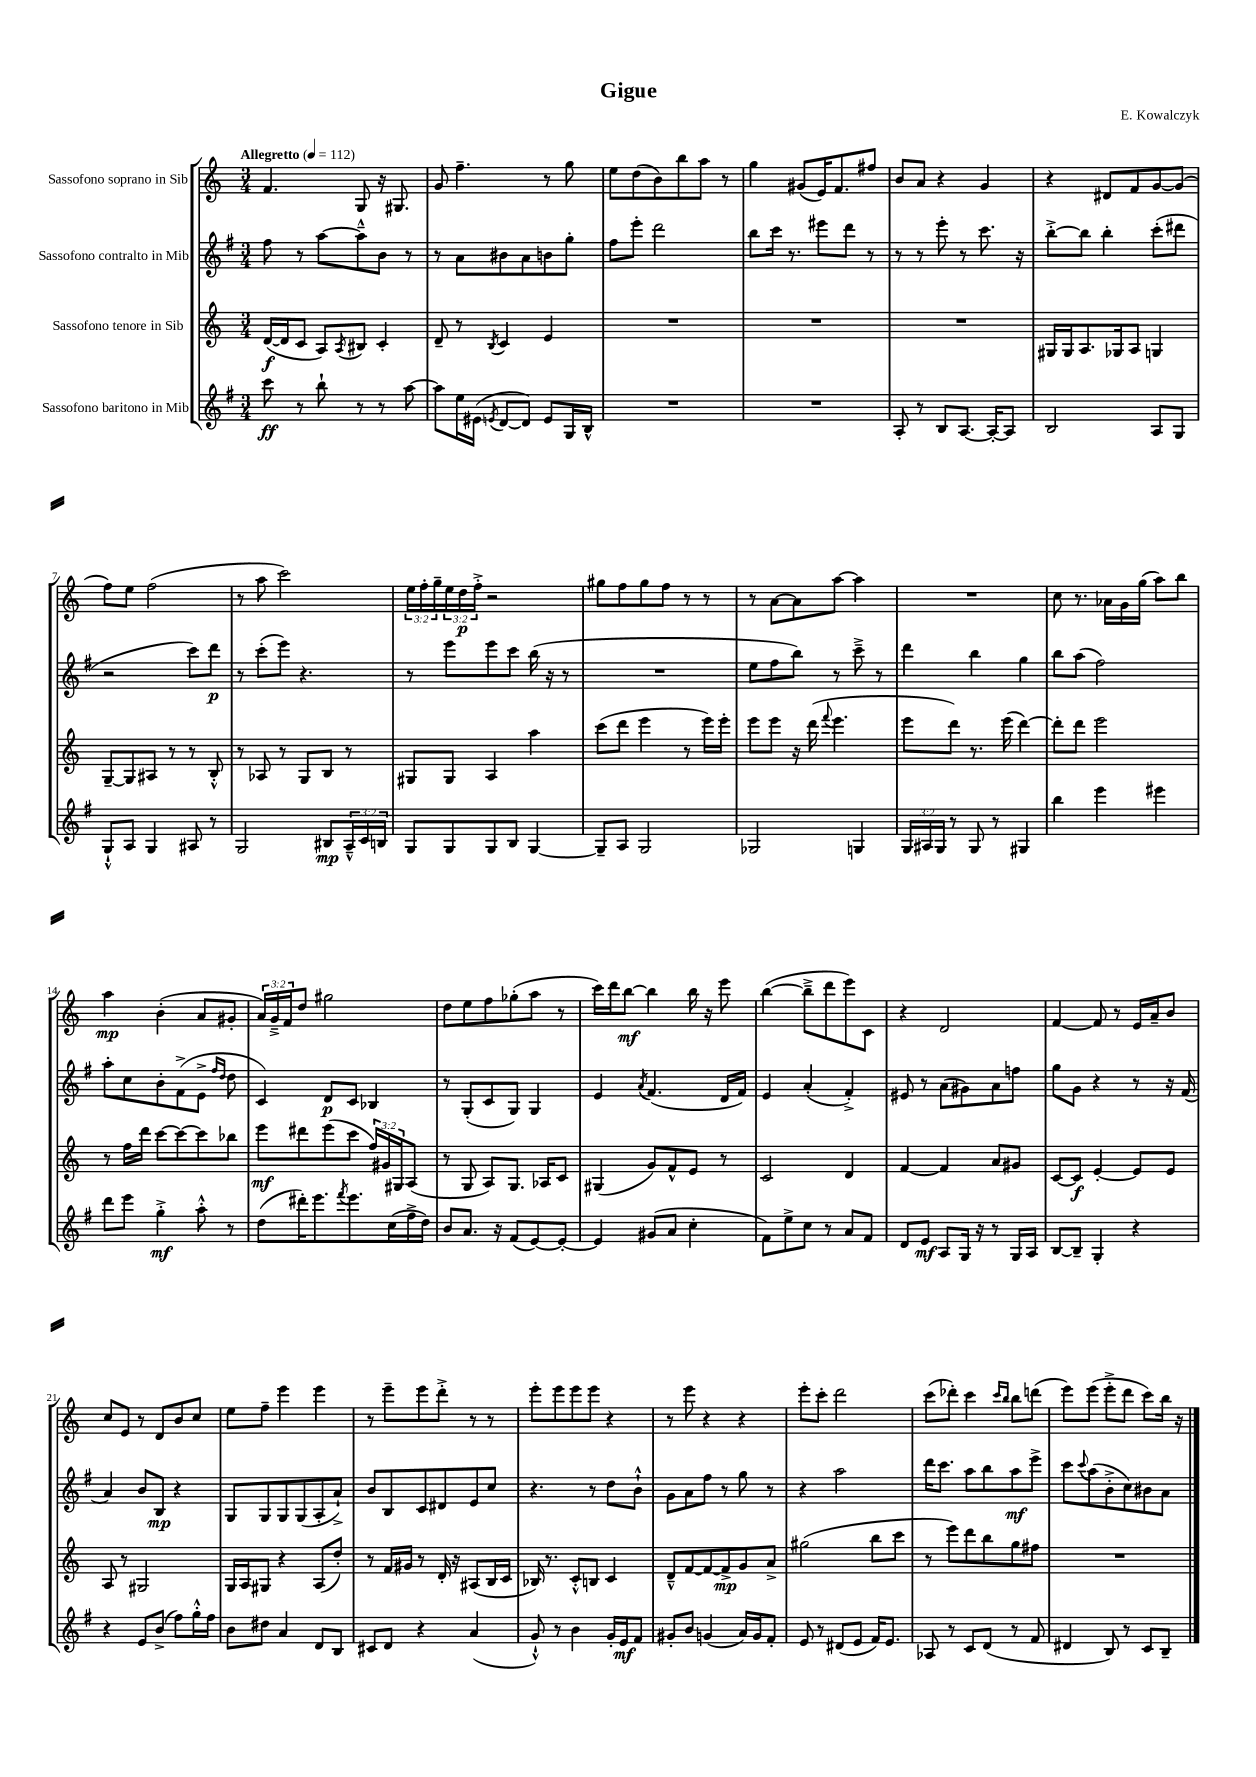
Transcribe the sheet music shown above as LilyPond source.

\header { title = "Gigue" composer = "E. Kowalczyk" }
<<
\new StaffGroup <<
\new Staff = "s0" \with { instrumentName = "Sassofono soprano in Sib" } {
    \clef treble \key c \major \numericTimeSignature \time 3/4 \override Staff.TupletNumber.text = #tuplet-number::calc-fraction-text \tempo "Allegretto" 4 = 112
    f'4. g8 r16 gis8. |
    g'8 f''4.-- r8 g''8 |
    e''8 d''8( b'8) b''8 a''8 r8 |
    g''4 gis'8( e'16) f'8. fis''8 |
    b'8 a'8 r4 g'4 |
    r4 dis'8 f'8 g'8~ g'8( |
    f''8) e''8 f''2( |
    r8 a''8 c'''2) |
    \tuplet 3/2 { e''16 f''16-. g''16-- } \tuplet 3/2 { e''16 d''16\p f''16-.-> } r2 |
    gis''8 f''8 gis''8 f''8 r8 r8 |
    r8 a'8~ a'8 a''8~ a''4 |
    R2. |
    c''8 r8. aes'16 g'16 g''16( a''8) b''8 |
    a''4\mp b'4-.( a'8 gis'8-. |
    \tuplet 3/2 { a'16) g'16---> f'16 } d''8 gis''2 |
    d''8 e''8 f''8 ges''8-.( a''8 r8 |
    c'''16) d'''16 b''8~\mf b''4 b''16 r16 e'''8 |
    b''4~( b''8---> d'''8 e'''8) c'8 |
    r4 d'2 |
    f'4~ f'8 r8 e'16 a'16-- b'8 |
    c''8 e'8 r8 d'8 b'8 c''8 |
    e''8 f''8-- e'''4 e'''4 |
    r8 e'''8-- e'''8 d'''8-.-> r8 r8 |
    e'''8-. e'''8 e'''8 e'''8 r4 |
    r8 e'''8 r4 r4 |
    e'''8-. c'''8-. d'''2 |
    c'''8( des'''8-.) c'''4 \grace { c'''16 b''16 } b''8 d'''8( |
    e'''8) e'''8( e'''8-.-> d'''8 c'''8) b''16 r16 \bar "|." |
}
\new Staff = "s1" \with { instrumentName = "Sassofono contralto in Mib" } {
    \clef treble \key g \major \numericTimeSignature \time 3/4
    fis''8 r8 a''8~ a''8---^ b'8 r8 |
    r8 a'8 bis'8 a'8 b'8 g''8-. |
    fis''8 e'''8-. d'''2 |
    b''8 c'''16 r8. eis'''8 d'''8 r8 |
    r8 r8 e'''8-. r8 c'''8. r16 |
    b''8~-.-> b''8 b''4-. c'''8-.( dis'''8 |
    r2 c'''8) d'''8\p |
    r8 c'''8-.( e'''8) r4. |
    r8 e'''8 e'''8 c'''8 b''16( r16 r8 |
    R2. |
    e''8 fis''8 b''8) r8 c'''8---> r8 |
    d'''4 b''4 g''4 |
    b''8 a''8( fis''2) |
    a''8-. c''8 b'8-. fis'8->( e'8-> \grace { fis''16 d''16 } d''8 |
    c'4) d'8\p c'8 bes4 |
    r8 g8-.( c'8 g8) g4 |
    e'4 \acciaccatura { a'8 } fis'4.( d'16 fis'16) |
    e'4 a'4-.( fis'4-.->) |
    eis'8 r8 a'8( gis'8) a'8 f''8 |
    g''8 g'8 r4 r8 r16 fis'16( |
    a'4) b'8 b8\mp r4 |
    g8 g8 g8 g8( a8-. a'8-!->) |
    b'8 b8 c'8 dis'8 e'8 c''8 |
    r4. r8 d''8 b'8-!-^ |
    g'8 a'8 fis''8 r8 g''8 r8 |
    r4 a''2 |
    d'''16 c'''8. a''8 b''8 a''8\mf e'''8-> |
    c'''8 \appoggiatura { c'''8 } a''8( b'8-.-> c''8) bis'8 a'8 \bar "|." |
}
\new Staff = "s2" \with { instrumentName = "Sassofono tenore in Sib" } {
    \clef treble \key c \major \numericTimeSignature \time 3/4 \override Staff.TupletNumber.text = #tuplet-number::calc-fraction-text
    d'16~\f( d'16 c'8 a8) \acciaccatura { a8 } bis8 c'4-. |
    d'8-- r8 \acciaccatura { b8 } c'4 e'4 |
    R2. |
    R2. |
    R2. |
    gis16 gis16 a8. ges16 a8 g4 |
    g8~-- g8 ais8 r8 r8 b8-.-^ |
    r8 aes8 r8 g8 b8 r8 |
    gis8 gis8 a4 a''4 |
    c'''8( d'''8 e'''4 r8 e'''16) e'''16-. |
    e'''8 e'''8 r16 d'''16( \appoggiatura { f'''8 } e'''4. |
    e'''8 d'''8) r8. e'''16( d'''4~) |
    d'''8-. d'''8 e'''2 |
    r8 f''16 d'''16 c'''8~ c'''8~ c'''8 bes''8 |
    e'''8\mf dis'''8 e'''8( c'''8 \tuplet 3/2 { f''16) gis'16 gis16 } a8( |
    r8 g8 a8) g8. aes16 c'8 |
    gis4( g'8) f'8-^ e'8 r8 |
    c'2 d'4 |
    f'4~ f'4 a'8 gis'8 |
    c'8~ c'8\f e'4~-. e'8 e'8 |
    a8 r8 gis2 |
    g16 a16 gis8 r4 a8( d''8-.) |
    r8 f'16 gis'16 r8 d'16-. r16 ais8( b16 c'16 |
    bes16) r8. c'8-.-^ b8 c'4 |
    d'8---^ f'8~ f'8~ f'8->\mp g'8 a'8-> |
    gis''2( b''8 c'''8 |
    r8 e'''8) d'''8 b''8 g''8 fis''8 |
    R2. \bar "|." |
}
\new Staff = "s3" \with { instrumentName = "Sassofono baritono in Mib" } {
    \clef treble \key g \major \numericTimeSignature \time 3/4 \override Staff.TupletNumber.text = #tuplet-number::calc-fraction-text
    c'''8\ff r8 b''8-! r8 r8 a''8~ |
    a''8 e''16 eis'16( \acciaccatura { e'8 } d'8~ d'8) e'8 g16 b16-^ |
    R2. |
    R2. |
    a8-. r8 b8 a8.~ a16~-. a8 |
    b2 a8 g8 |
    g8-!-^ a8 g4 ais8 r8 |
    g2 bis8\mp \tuplet 3/2 { a16---^ c'16 b16 } |
    g8 g8 g8 b8 g4~ |
    g8-- a8 g2 |
    ges2 g4 |
    \tuplet 3/2 { g16 ais16 g16 } r8 g8 r8 gis4 |
    b''4 e'''4 eis'''4 |
    d'''8 e'''8 g''4-.->\mf a''8-.-^ r8 |
    d''8( dis'''16-.) e'''8. \acciaccatura { fis'''8 } e'''8. c''16( fis''16-> d''16) |
    b'8 a'8. r16 fis'8( e'8~) e'8~-. |
    e'4 gis'8( a'8 c''4-. |
    fis'8) e''8-> c''8 r8 a'8 fis'8 |
    d'8 e'8\mf a8 g16 r16 r8 g16 a16 |
    b8~ b8-- g4-. r4 |
    r4 e'8 b'8->( fis''8) g''16-.-^ fis''16 |
    b'8 dis''8 a'4 d'8 b8 |
    cis'8 d'8 r4 a'4( |
    g'8-!-^) r8 b'4 g'16-. e'16\mf fis'8 |
    gis'8-. b'8 g'4( a'16) g'16 fis'8-. |
    e'8 r8 dis'8( e'8 fis'16) e'8. |
    aes8 r8 c'8 d'8( r8 fis'8 |
    dis'4 b8) r8 c'8 b8-- \bar "|." |
}
>>
>>
